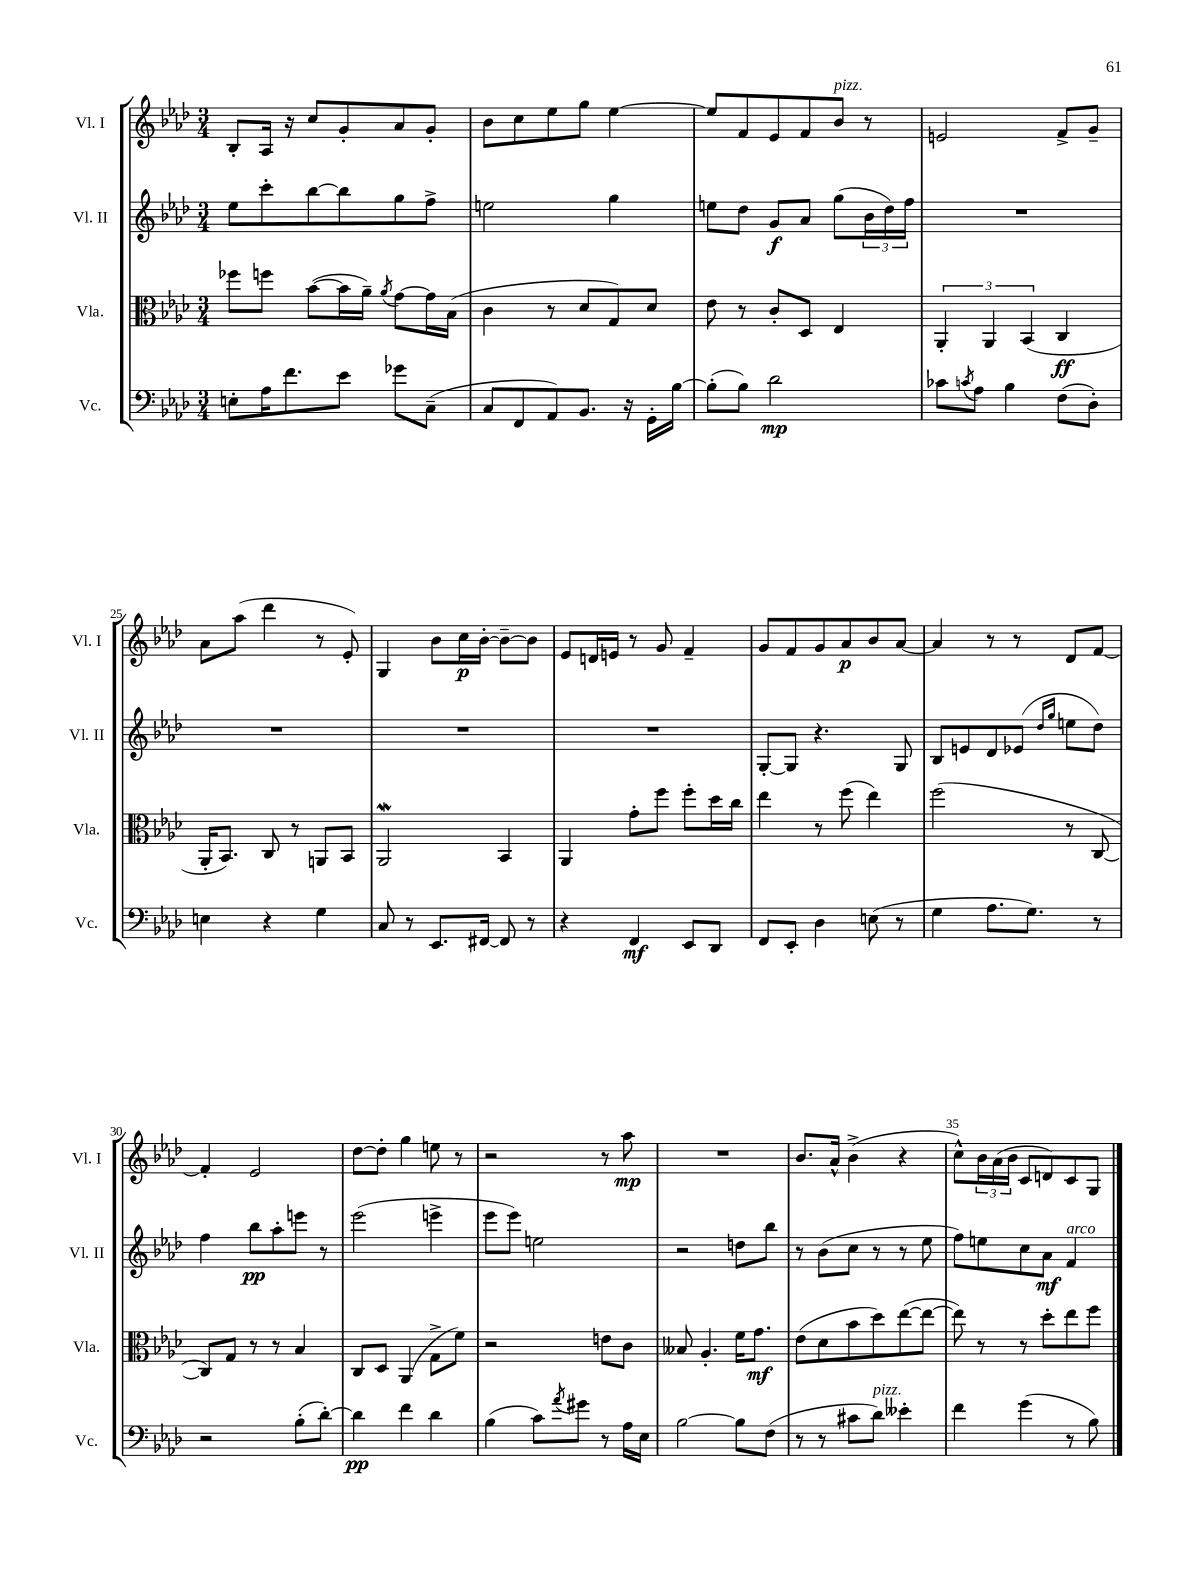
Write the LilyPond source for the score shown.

<<
\new StaffGroup <<
\new Staff = "s0" \with { instrumentName = "Vl. I" shortInstrumentName = "Vl. I" } {
    \clef treble \key aes \major \numericTimeSignature \time 3/4
    bes8-. aes16 r16 c''8 g'8-. aes'8 g'8-. |
    bes'8 c''8 ees''8 g''8 ees''4~ |
    ees''8 f'8 ees'8 f'8 bes'8^\markup { \italic "pizz." } r8 |
    e'2 f'8-> g'8-- |
    aes'8 aes''8( des'''4 r8 ees'8-.) |
    g4 bes'8 c''16\p bes'16~-. bes'8~-- bes'8 |
    ees'8 d'16 e'16 r8 g'8 f'4-- |
    g'8 f'8 g'8 aes'8\p bes'8 aes'8~ |
    aes'4 r8 r8 des'8 f'8~ |
    f'4-. ees'2 |
    des''8~ des''8-. g''4 e''8 r8 |
    r2 r8 aes''8\mp |
    R2. |
    bes'8. aes'16-^ bes'4->( r4 |
    c''8-^) \tuplet 3/2 { bes'16 aes'16( bes'16 } c'8 d'8) c'8 g8 \bar "|." |
}
\new Staff = "s1" \with { instrumentName = "Vl. II" shortInstrumentName = "Vl. II" } {
    \clef treble \key aes \major \numericTimeSignature \time 3/4
    ees''8 c'''8-. bes''8~ bes''8 g''8 f''8-> |
    e''2 g''4 |
    e''8 des''8 g'8\f aes'8 g''8( \tuplet 3/2 { bes'16 des''16) f''16 } |
    R2. |
    R2. |
    R2. |
    R2. |
    g8~-. g8 r4. g8 |
    bes8 e'8 des'8 ees'8( \grace { des''16 g''16 } e''8 des''8) |
    f''4 bes''8\pp aes''8-. e'''8 r8 |
    ees'''2( e'''4-> |
    ees'''8 ees'''8) e''2 |
    r2 d''8 bes''8 |
    r8 bes'8( c''8 r8 r8 ees''8 |
    f''8) e''8 c''8 aes'8\mf f'4^\markup { \italic "arco" } \bar "|." |
}
\new Staff = "s2" \with { instrumentName = "Vla." shortInstrumentName = "Vla." } {
    \clef alto \key aes \major \numericTimeSignature \time 3/4
    fes''8 f''8 bes'8~( bes'16 aes'16--) \acciaccatura { aes'8 } g'8~ g'16 bes16( |
    c'4 r8 des'8 g8) des'8 |
    ees'8 r8 c'8-. des8 ees4 |
    \tuplet 3/2 { aes,4-. aes,4 bes,4( } c4\ff |
    aes,16-. bes,8.) c8 r8 a,8 bes,8 |
    aes,2\mordent bes,4 |
    aes,4 g'8-. f''8 f''8-. des''16 c''16 |
    ees''4 r8 f''8( ees''4) |
    f''2( r8 c8~ |
    c8) g8 r8 r8 bes4 |
    c8 des8 aes,4( g8-> f'8) |
    r2 e'8 c'8 |
    beses8 aes4.-. f'16 g'8.\mf |
    ees'8( des'8 bes'8 des''8) ees''8~( ees''8~ |
    ees''8) r8 r8 des''8-. ees''8 f''8 \bar "|." |
}
\new Staff = "s3" \with { instrumentName = "Vc." shortInstrumentName = "Vc." } {
    \clef bass \key aes \major \numericTimeSignature \time 3/4
    e8-. aes16 f'8. ees'8 ges'8 c8--( |
    c8 f,8 aes,8) bes,8. r16 g,16-. bes16~ |
    bes8-.( bes8) des'2\mp |
    ces'8 \acciaccatura { c'8 } aes8 bes4 f8( des8-.) |
    e4 r4 g4 |
    c8 r8 ees,8. fis,16~ fis,8 r8 |
    r4 f,4\mf ees,8 des,8 |
    f,8 ees,8-. des4 e8( r8 |
    g4 aes8. g8.) r8 |
    r2 bes8-.( des'8~-.) |
    des'4\pp f'4 des'4 |
    bes4( c'8) \acciaccatura { aes'8 } gis'8 r8 aes16 ees16 |
    bes2~ bes8 f8( |
    r8 r8 cis'8 des'8^\markup { \italic "pizz." }) eeses'4-. |
    f'4 g'4( r8 bes8) \bar "|." |
}
>>
>>
\layout { \context { \Score currentBarNumber = #21 \override BarNumber.break-visibility = ##(#f #t #t) barNumberVisibility = #(every-nth-bar-number-visible 5) } }
